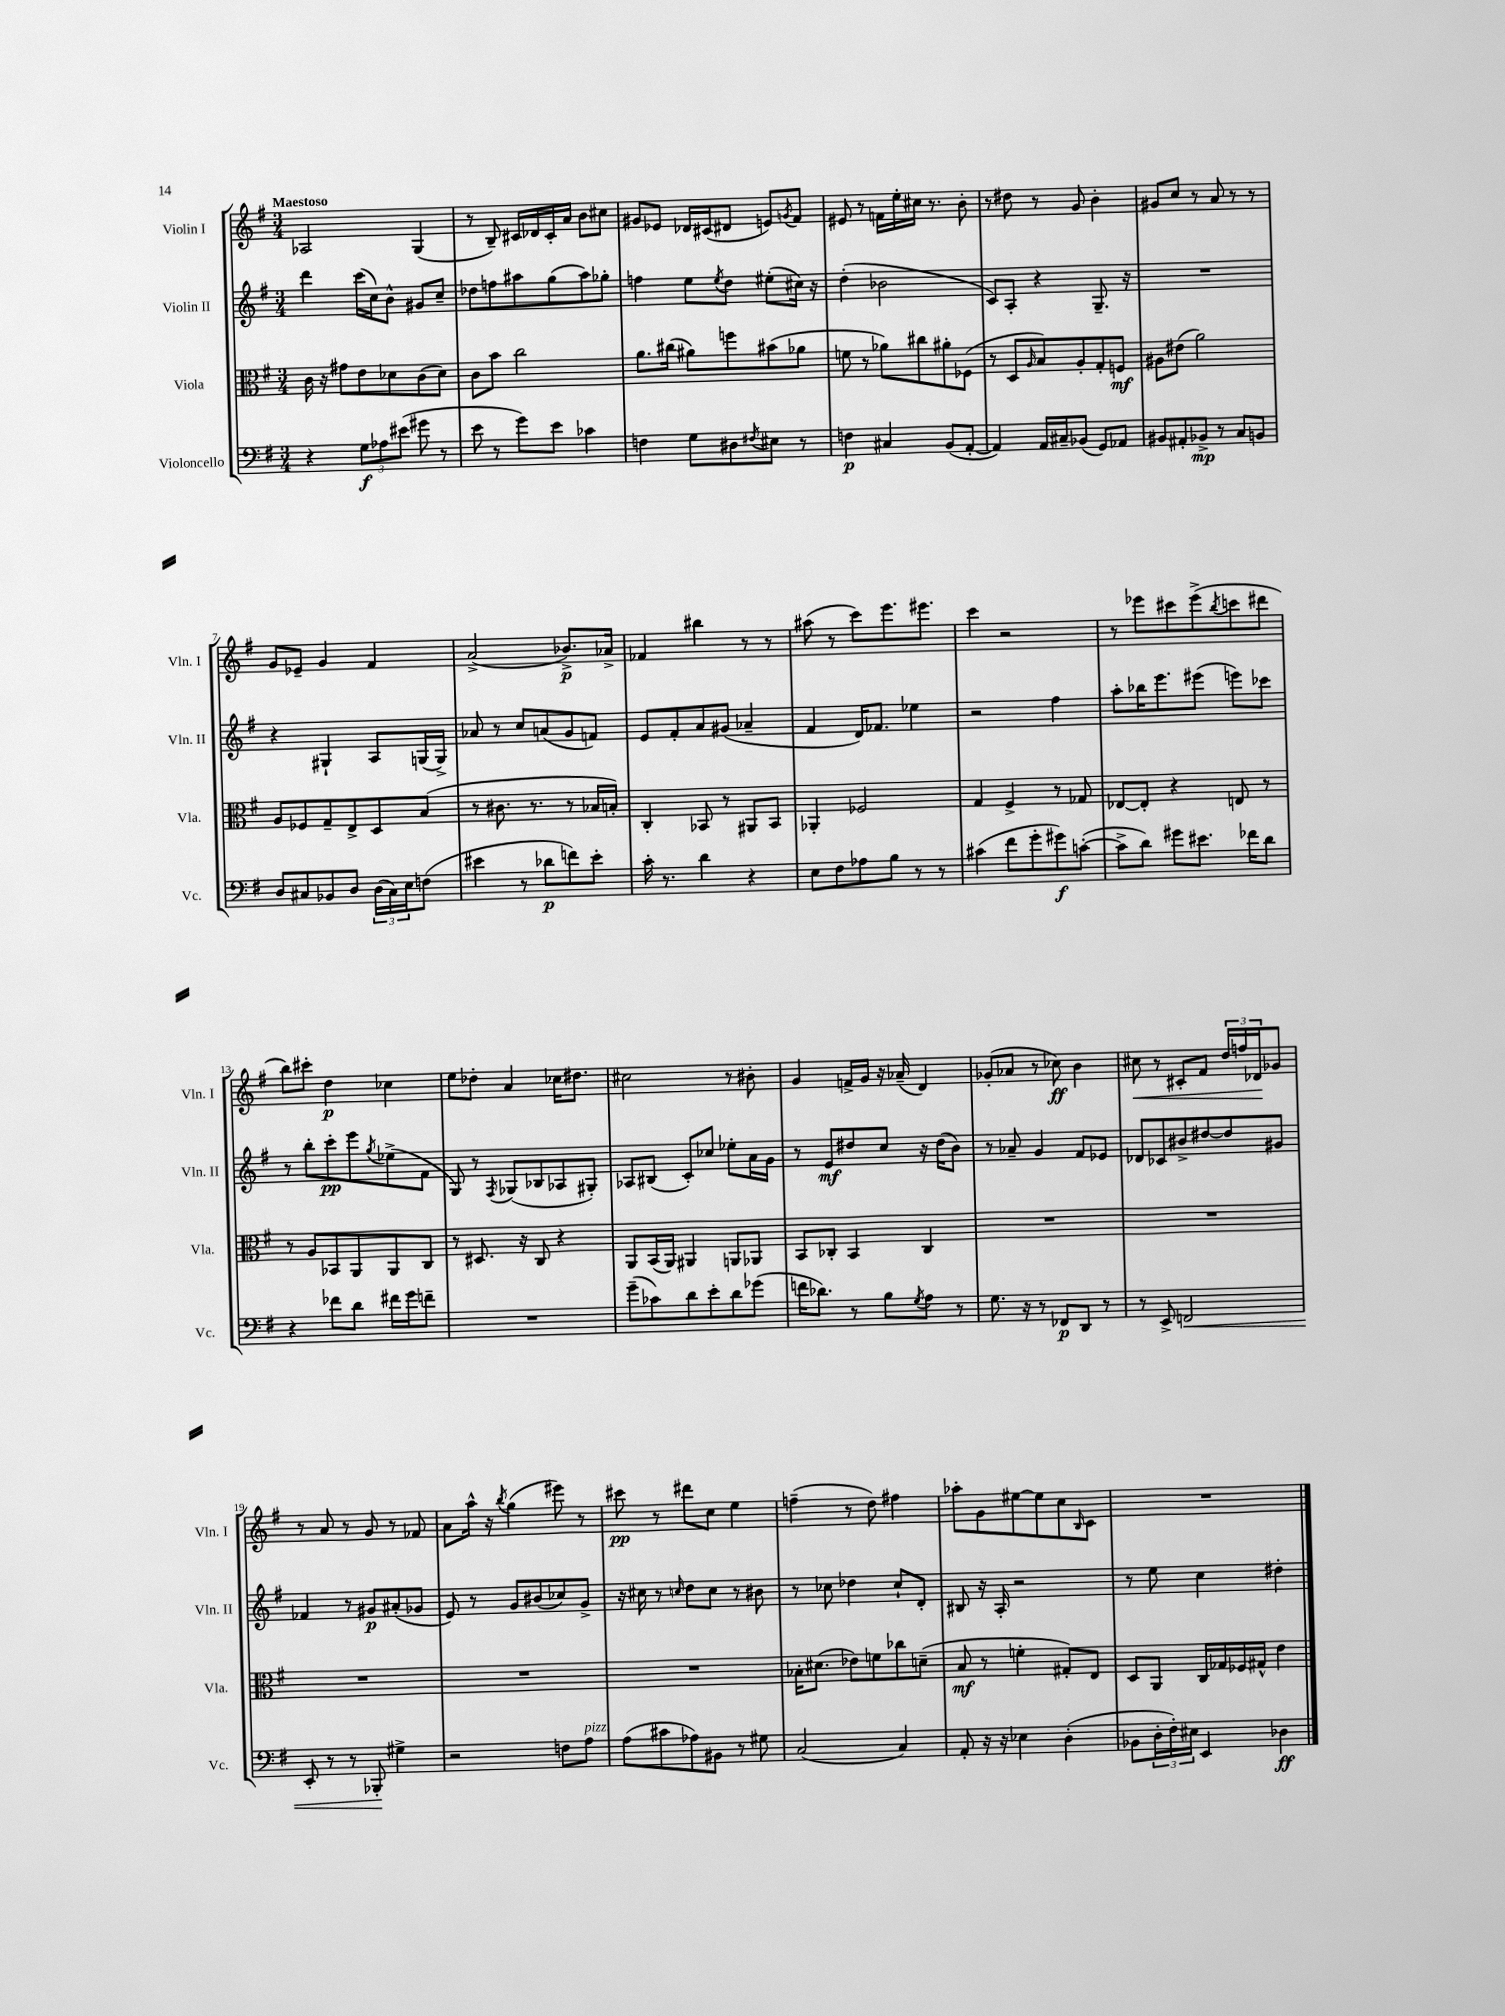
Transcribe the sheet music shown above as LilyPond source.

<<
\new StaffGroup <<
\new Staff = "s0" \with { instrumentName = "Violin I" shortInstrumentName = "Vln. I" } {
    \clef treble \key g \major \numericTimeSignature \time 3/4 \tempo "Maestoso"
    aes2 g4( |
    r8 b8--) cis'16 des'16 cis'16-. a'16 b'8 cis''8 |
    gis'8 ees'8 des'16 cis'16( dis'8 e'8) \acciaccatura { g'8 } fis'8 |
    eis'8 r8 f'16 e''16-. cis''16 r8. b'8-. |
    r8 dis''8 r8 g'8 b'4-. |
    gis'8 c''8 r8 a'8 r8 r8 |
    g'8 ees'8-- g'4 fis'4 |
    a'2->( bes'8.->\p) aes'16-> |
    fes'4 bis''4 r8 r8 |
    ais''8( r8 c'''8) e'''8. eis'''8. |
    c'''4 r2 |
    r8 ees'''8 cis'''8 ees'''8->( \acciaccatura { b''8 } c'''8 dis'''8 |
    b''8) cis'''8-. d''4\p ces''4 |
    e''8 des''8-. a'4 ces''16 dis''8. |
    cis''2 r8 bis'8-. |
    g'4 f'16-> g'16 r16 aes'16--( d'4) |
    ges'8-.( aes'8 r8 ces''8\ff) b'4 |
    cis''8\< r8 cis'8-. fis'8 \tuplet 3/2 { d''16 f''16 des'16\! } ges'8 |
    r8 a'8 r8 g'8 r8 fes'8 |
    a'8 a''16-^ r16 \acciaccatura { b''8 } g''4( eis'''8) r8 |
    cis'''8\pp r8 dis'''8 c''8 e''4 |
    f''4--( r8 d''8) fis''4 |
    aes''8-. g'8 eis''8~ eis''8 c''8 \grace { b16 } c'8 |
    R2. \bar "|." |
}
\new Staff = "s1" \with { instrumentName = "Violin II" shortInstrumentName = "Vln. II" } {
    \clef treble \key g \major \numericTimeSignature \time 3/4
    d'''4 c'''16( c''16) b'8-^ gis'8 c''8-- |
    des''8 f''8 ais''8 g''8( ais''8) ges''8-. |
    f''4 e''8 \acciaccatura { e''8 } d''8 eis''8-.( cis''16) r16 |
    d''4-.( bes'2 |
    c'8) a8-. r4 g8.-- r16 |
    R2. |
    r4 gis4-! a8 g16( g16->) |
    aes'8 r8 c''8 a'8( g'8 f'8) |
    e'8 fis'8-. a'8 gis'8( aes'4-- |
    fis'4 d'16) fes'8. ees''4 |
    r2 fis''4 |
    a''8-. bes''16 e'''8. eis'''8( e'''8) ces'''8 |
    r8 b''8-. c'''8-.\pp e'''8 \acciaccatura { g''8 } ees''8->( fis'8 |
    g8) r8 \acciaccatura { fis8 } ges8( bes8 aes8 gis8-.) |
    aes8 bis8( c'8-.) ces''8 ees''8-. a'16 g'16 |
    r8 e'8\mf dis''8 c''8 r16 dis''16( b'8) |
    r8 aes'8-- g'4 fis'8 ees'8 |
    des'8 ces'8 bis'8-> dis''8~ dis''8 gis'8 |
    fes'4 r8 gis'8\p ais'8-.( ges'8 |
    e'8) r8 g'8 bis'8( ces''8) g'8-> |
    r16 cis''16 r8 \grace { c''16 } d''8 c''8 r8 bis'8 |
    r8 ces''8 des''4 ces''8-! d'8-. |
    bis8 r16 a16-. r2 |
    r8 e''8 c''4 dis''4-. \bar "|." |
}
\new Staff = "s2" \with { instrumentName = "Viola" shortInstrumentName = "Vla." } {
    \clef alto \key g \major \numericTimeSignature \time 3/4
    c'16 r16 gis'8 e'8 des'8 c'8( des'8) |
    c'8 b'8 c''2 |
    a'8. cis''16( ais'8) f''8 bis'8( aes'8 |
    f'8 r8 aes'8) cis''8 ais'8-. fes8( |
    r8 d8 \grace { a16 } b8) a8-. g8-. f8\mf |
    ais8 eis'8( a'2) |
    a8 fes8 g8-- e8-> d8 b8( |
    r8 cis'8. r8. r8 bes16 b16-.) |
    c4-. bes,8 r8 ais,8 bes,8 |
    aes,4-. fes2 |
    g4 fis4-> r8 ges8 |
    ees8~ ees8-. r4 e8 r8 |
    r8 a8 bes,8 a,8 a,8 c8 |
    r8 dis8. r16 c8 r4 |
    a,8 b,16( a,16) ais,4 a,8 aes,8 |
    b,8 ces8-. b,4 ces4 |
    R2. |
    R2. |
    R2. |
    R2. |
    R2. |
    bes16-. dis'8.( ees'8) f'8 ces''8 d'8--( |
    b8\mf r8 f'4-. gis8-.) e8 |
    d8 a,8 c16 ges16 fes16 gis16-^ e'4 \bar "|." |
}
\new Staff = "s3" \with { instrumentName = "Violoncello" shortInstrumentName = "Vc." } {
    \clef bass \key g \major \numericTimeSignature \time 3/4
    r4 \tuplet 3/2 { g8\f aes8 eis'8( } gis'8 r8 |
    e'8 r8 g'8) e'8 ces'4 |
    f4 g8 dis8 \acciaccatura { fis8 } eis8 r8 |
    f4\p cis4 b,8( a,8~-. |
    a,4) a,16 cis16-- bes,8( g,8) aes,8 |
    bis,8 ais,8-. bes,8->\mp r8 c8 b,8 |
    d8 cis8 bes,8 d8 \tuplet 3/2 { d16( cis16) e16 } f8( |
    eis'4 r8 des'8\p f'8) eis'8-. |
    c'16-. r8. d'4 r4 |
    e8 fis8 aes8 b8 r8 r8 |
    cis'4( fis'8 g'8-. gis'8\f) c'8~-.( |
    c'8-> d'8) gis'8 eis'8. fes'16 d'8 |
    r4 fes'8 d'8 fis'16 g'16 f'8-- |
    R2. |
    g'8--( ces'8) d'8 e'8-. d'8 ges'8( |
    f'16 des'8.) r8 b8 \acciaccatura { g8 } a8 r8 |
    g8. r16 r8 fes,8\p d,8 r8 |
    r8 e,8-> f,2\< |
    e,8-. r8 r8 bes,,8-.\! gis4-> |
    r2 f8 a8^\markup { \italic "pizz." } |
    a8( cis'8 aes8) bis,8 r8 gis8 |
    c2( c4) |
    a,8-. r16 r16 ees4 d4-.( |
    bes,8 \tuplet 3/2 { d16-. fis16-.) eis16 } e,4 des4\ff \bar "|." |
}
>>
>>
